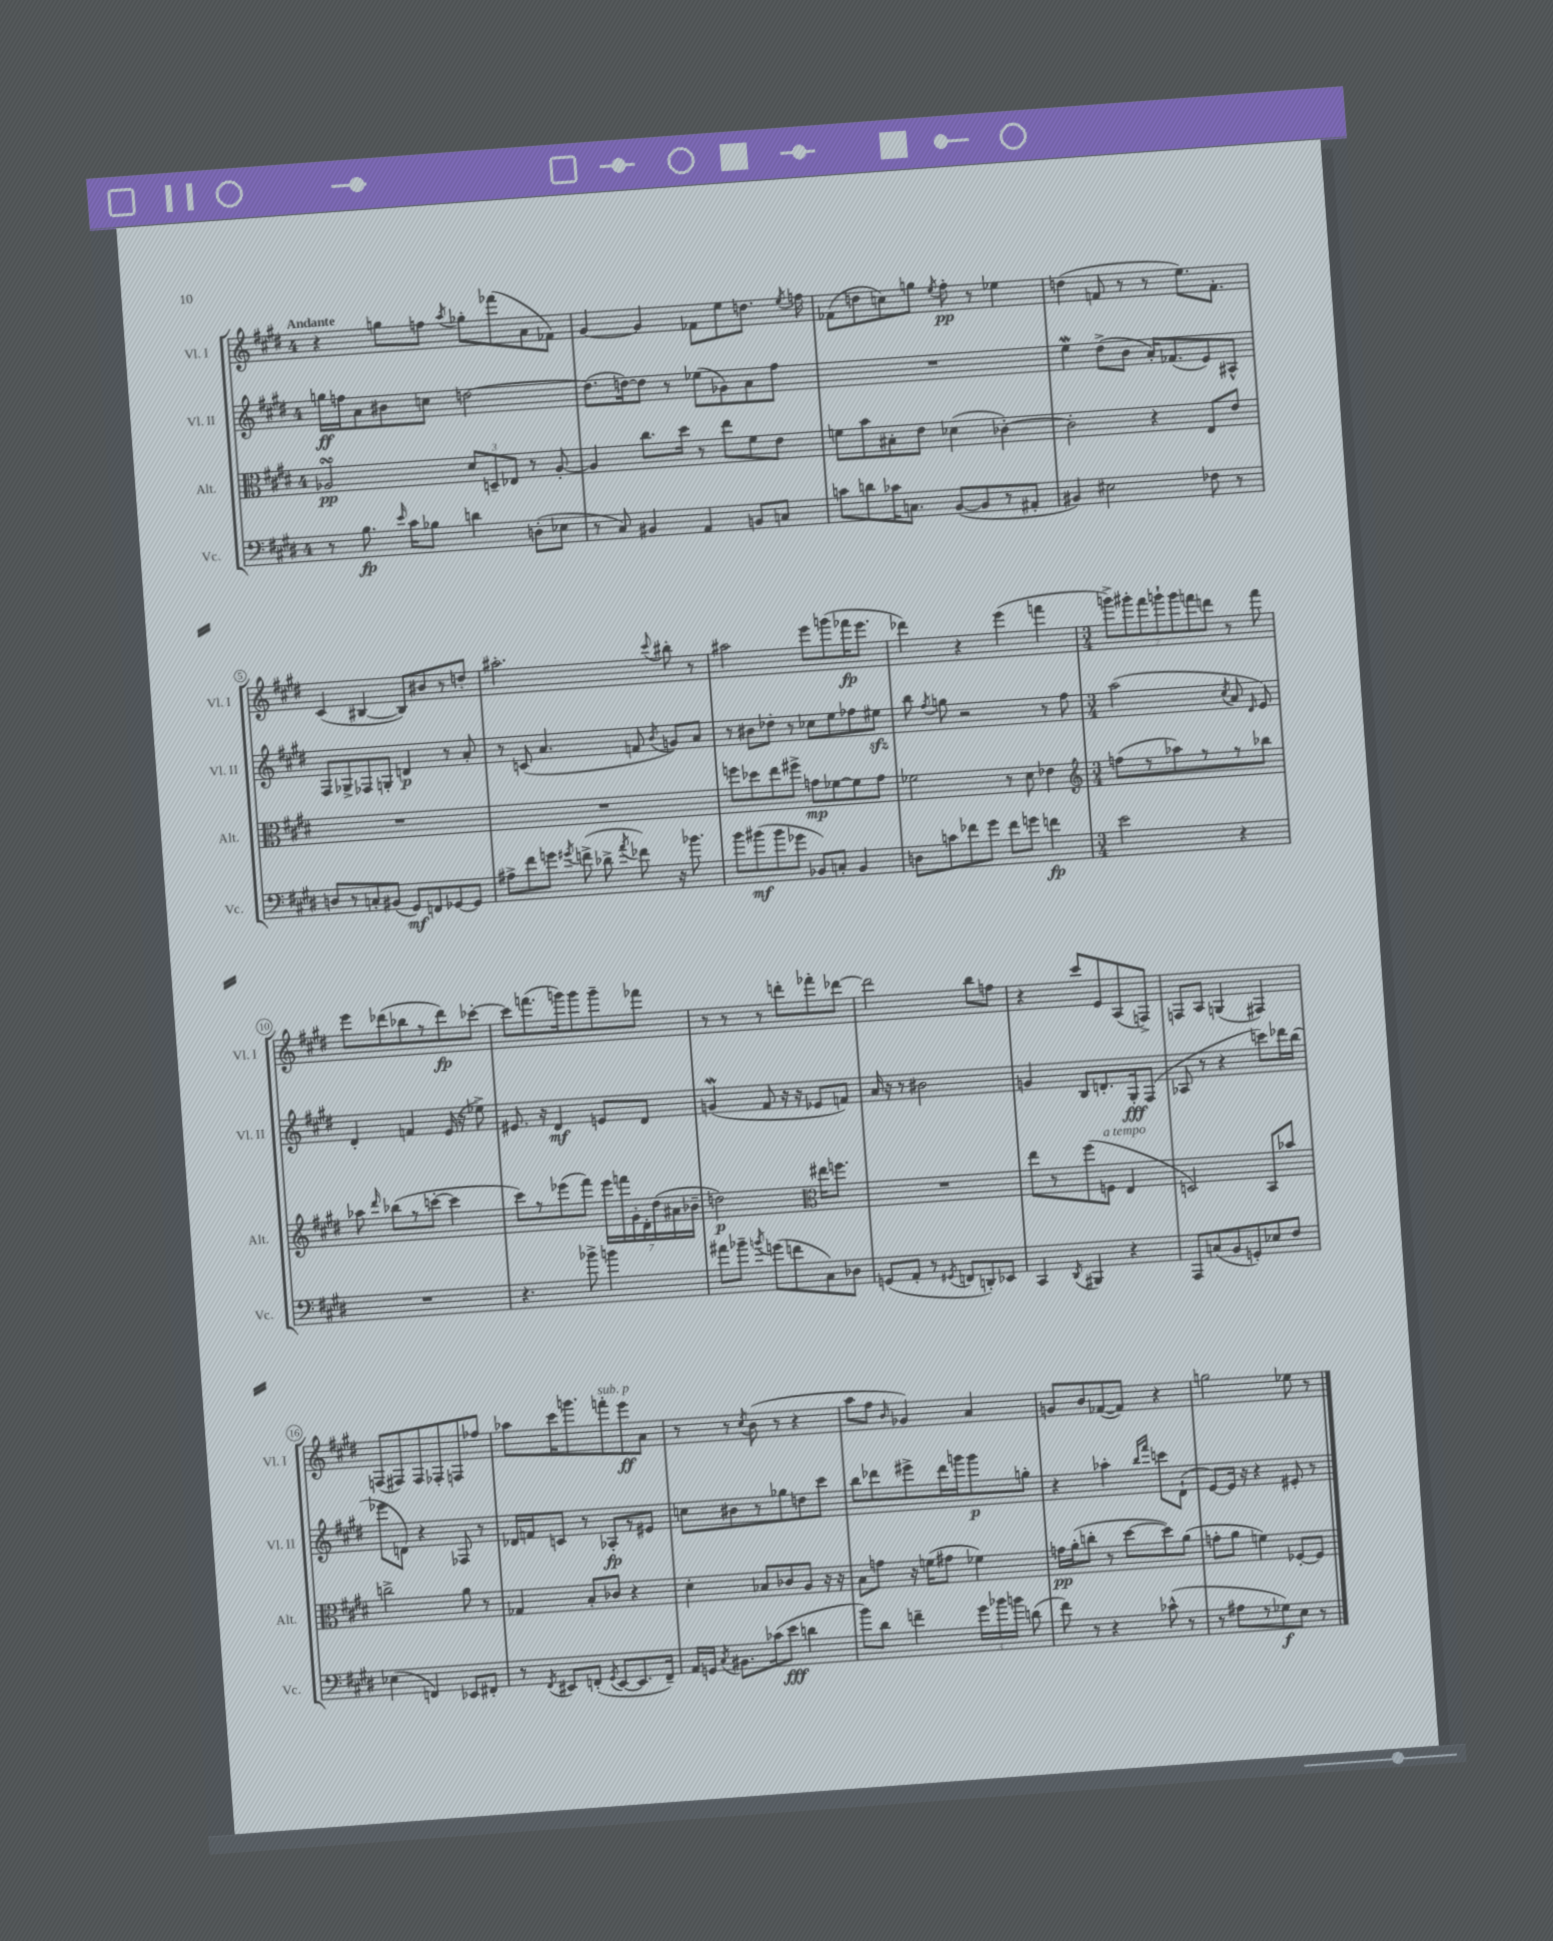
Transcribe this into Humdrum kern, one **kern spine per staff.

**kern	**dynam	**kern	**dynam	**kern	**dynam	**kern	**dynam
*part4	*part4	*part3	*part3	*part2	*part2	*part1	*part1
*staff4	*staff4	*staff3	*staff3	*staff2	*staff2	*staff1	*staff1
*I"Vc.	*	*I"Alt.	*	*I"Vl. II	*	*I"Vl. I	*
*I'Vc.	*	*I'Alt.	*	*I'Vl. II	*	*I'Vl. I	*
*clefF4	*	*clefC3	*	*clefG2	*	*clefG2	*
*k[f#c#g#d#]	*	*k[f#c#g#d#]	*	*k[f#c#g#d#]	*	*k[f#c#g#d#]	*
*M4/4	*	*M4/4	*	*M4/4	*	*M4/4	*
=1	=1	=1	=1	=1	=1	=1	=1
!	!	!	!	!	!	!LO:TX:a:B:t=Andante	!
8r	.	2A-XsSSs/	pp	16ggn\LL	ff	4r	.
.	.	.	.	16ffn\J	.	.	.
8.B\	fp	.	.	8a\	.	.	.
.	.	.	.	8b#X\	.	8ggn\L	.
16qqe/	.	.	.	.	.	.	.
16c#\KL	.	.	.	.	.	.	.
8B-X\J	.	.	.	8ccn\J	.	8ffn\J	.
.	.	.	.	.	.	8qaa/	.
4dn\	.	12d#/L	.	[2ddn\	.	8gg-X'\L	.
.	.	12Dn~/	.	.	.	.	.
.	.	.	.	.	.	(8fff-X\	.
.	.	12E-X/J	.	.	.	.	.
(8Dn'\L	.	8r	.	.	.	8a\	.
8E-X\J	.	[8A-'/	.	.	.	8f-X\J)	.
=2	=2	=2	=2	=2	=2	=2	=2
8r	.	4A-/]	.	(8.dd\L]	.	[4g#/	.
8C#/)	.	.	.	.	.	.	.
.	.	.	.	[16ddn\k)	.	.	.
4BB#X/	.	8.cc#\L	.	8dd\J]	.	4g#/]	.
.	.	.	.	8r	.	.	.
.	.	16dd#\Jk	.	.	.	.	.
4AA/	.	8r	.	(8ee-X\L	.	8f-X\L	.
.	.	8ee\L	.	8g-X\)	.	8ee\	.
8BBn/L	.	8f#\	.	8a\	.	8.ddn\J	.
8Cn/J	.	8e\J	.	8ff#\J	.	.	.
.	.	.	.	.	.	8qee/	.
.	.	.	.	.	.	16ffn\	.
=3	=3	=3	=3	=3	=3	=3	=3
8cn\L	.	8fn\L	.	1r	.	(8f-X\L	.
8dn\	.	8b\	.	.	.	8ddn\	.
16c-X\K	.	8B#X'\	.	.	.	8ccn\)	.
8.Cn\J	.	.	.	.	.	.	.
.	.	8e\J	.	.	.	8ggn\J	.
.	.	.	.	.	.	8qee/	.
([8BB/L	.	(4d-X\	.	.	.	8ff#'\	pp
8BB/]	.	.	.	.	.	8r	.
8r	.	[4c-X'\)	.	.	.	4ee-X\	.
8AA#X'/J	.	.	.	.	.	.	.
=4	=4	=4	=4	=4	=4	=4	=4
4BB#X/)	.	2c-'\]	.	4eew\	.	(4ddn\	.
2E#X\	.	.	.	(8dd#^\L	.	8fn/	.
.	.	.	.	8b\J	.	8r	.
.	.	4r	.	16a'/KL)	.	8r	.
.	.	.	.	(8.f-X/	.	.	.
.	.	.	.	.	.	8.ee\L)	.
8F-X\	.	8E/L	.	8e/)	.	.	.
.	.	.	.	.	.	8.f'\J	.
8r	.	8e/J	.	8A#X^^/J	.	.	.
!!LO:LB:g=z
=5	=5	=5	=5	=5	=5	=5	=5
8Dn/L	.	1r	.	8F#/L	.	(4c#/	.
8r	.	.	.	8G-X^/	.	.	.
8Cn'/	.	.	.	8F-X/	.	[4B#X/	.
(8BB#X/J	.	.	.	8Gn'/J	.	.	.
8GG#/L)	mf	.	.	4dn/	p	8B#/L])	.
8FFn/	.	.	.	.	.	8b#X/	.
[8GG-X/	.	.	.	8r	.	8r	.
8GG-/J]	.	.	.	8a'/	.	8ddn'/J	.
=6	=6	=6	=6	=6	=6	=6	=6
8A#X^\L	.	1r	.	8r	.	2.aa#X'\	.
8f#\	.	.	.	(8cn/	.	.	.
8gn\J	.	.	.	4.a/	.	.	.
8qg#X/	.	.	.	.	.	.	.
(8fn^\	.	.	.	.	.	.	.
8d-X^\	.	.	.	.	.	.	.
8qa/	.	.	.	.	.	.	.
8f-X\)	.	.	.	8fn/	.	.	.
.	.	.	.	8qb/	.	8qqccc#/	.
16r	.	.	.	8gn/L)	.	8bb#X'\	.
8.b-X\	.	.	.	.	.	.	.
.	.	.	.	8a/J	.	8r	.
=7	=7	=7	=7	=7	=7	=7	=7
8b\L	.	8ffn\L	.	8r	.	2aa#X\	.
(8b#X\	mf	8dd-X\	.	8b#X\L	.	.	.
8b#\	.	8ee\	.	8dd-X'\J	.	.	.
8g-X\J	.	8ff#X^\J	.	8r	.	.	.
8BB-X/L)	.	8gn\L	mp	8cc-X\L	.	8eee\L	.
8Cn'/J	.	[8f-X\	.	8ee\	.	(8gggn\	.
4BB-/	.	8f-\]	.	8ff-X\	.	16fff-X\K	fp
.	.	.	.	.	.	8.eee\J	.
.	.	8g\J	.	8ee#Xzz\J	.	.	.
=8	=8	=8	=8	=8	=8	=8	=8
8Dn\L	.	2f-X\	.	8bb\	.	4ddd-X\)	.
.	.	.	.	8qff#/	.	.	.
8cn\	.	.	.	8ggn\	.	.	.
8f-X\	.	.	.	2r	.	4r	.
8g#\J	.	.	.	.	.	.	.
8f-\L	.	8r	.	.	.	(4eee\	.
8gn\J	.	8d#\	.	.	.	.	.
4fn\	fp	4e-X\	.	8r	.	4fffn\	.
.	.	.	.	8ff#\	.	.	.
=9	=9	=9	=9	=9	=9	=9	=9
*	*	*clefG2	*	*	*	*	*
*M3/4	*	*M3/4	*	*M3/4	*	*M3/4	*
2e\	.	(8ffn\L	.	(2aa\	.	14gggn^\L)	.
.	.	.	.	.	.	14ggg#X'\	.
.	.	8r	.	.	.	.	.
.	.	.	.	.	.	14fff#\	.
.	.	.	.	.	.	14gggn`\	.
.	.	8aa-X\)	.	.	.	.	.
.	.	.	.	.	.	14ggg\	.
.	.	.	.	.	.	14fffn\	.
.	.	8r	.	.	.	.	.
.	.	.	.	.	.	14dddn\J	.
.	.	.	.	8qcc#/	.	.	.
4r	.	8r	.	8a/	.	8r	.
.	.	.	.	16qqd#/	.	.	.
.	.	8bb-X\J	.	8e/)	.	8fff\	.
!!LO:LB:g=z
=10	=10	=10	=10	=10	=10	=10	=10
2.r	.	8aa-X\	.	4d#'/	.	8eee\L	.
.	.	16qqddd#/	.	.	.	.	.
.	.	(8bb-X\L	.	.	.	(8ddd-X\	.
.	.	8r	.	4fn/	.	8bb-X\	.
.	.	[8cccn'\J	.	.	.	8r	.
.	.	4ccc\]	.	(16e/	.	8ddd-\)	fp
.	.	.	.	16r	.	.	.
.	.	.	.	8ee-X^\)	.	[8ccc-X'\J	.
=11	=11	=11	=11	=11	=11	=11	=11
4.r	.	8ccc#\L)	.	8.e#X/	.	8ccc-\L]	.
.	.	8r	.	.	.	(8.fffn\	.
.	.	.	.	16r	.	.	.
.	.	(8eee-X\	.	4d#/	mf	.	.
.	.	.	.	.	.	16gggn\k)	.
8b-X^\	.	8fff#\J)	.	.	.	8ggg\	.
4bn\	.	28eee-\LL	.	8en/L	.	8ggg~\	.
.	.	28fffn\	.	.	.	.	.
.	.	28g#'\	.	.	.	.	.
.	.	28d#'\	.	.	.	.	.
.	.	.	.	8d#/J	.	8fff-X\J	.
.	.	(28dd#\	.	.	.	.	.
.	.	28a#X\	.	.	.	.	.
.	.	28b-X~\JJ	.	.	.	.	.
=12	=12	=12	=12	=12	=12	=12	=12
8a#X\L	.	2ddn\)	p	(4gnw/	.	8r	.
8b-X~\J	.	.	.	.	.	8r	.
8qbn/	.	.	.	.	.	.	.
(8gn\L	.	.	.	8f#/	.	8r	.
8fn\	.	.	.	16r	.	8dddn'\L	.
.	.	.	.	16r	.	.	.
*	*	*clefC3	*	*	*	*	*
8C#\)	.	16ee#X\KL	.	8e-X/L	.	8fff-X'\	.
.	.	8.ffn\J	.	.	.	.	.
8D-X\J	.	.	.	8fn/J)	.	[8ddd-X\J	.
=13	=13	=13	=13	=13	=13	=13	=13
(8GGn/L	.	2.r	.	16a/	.	2ddd-\]	.
.	.	.	.	16r	.	.	.
8AA'/J	.	.	.	8r	.	.	.
8r	.	.	.	2b#X\	.	.	.
8qGG#X/	.	.	.	.	.	.	.
8FFn/L	.	.	.	.	.	.	.
8DDn'/)	.	.	.	.	.	8bb\L	.
8EE-X/J	.	.	.	.	.	8ffn\J	.
=14	=14	=14	=14	=14	=14	=14	=14
4CC#/	.	8ee\L	.	4gn/	.	4r	.
.	.	8r	.	.	.	.	.
8qDD#/	.	.	.	.	.	.	.
4BBB#X/	.	(8ff#\	.	8B/L	.	8ccc#/L	.
!	!	!LO:TX:a:i:t=a tempo	!	!	!	!	!
.	.	8Fn\J	.	8.dn'/	.	8e/	.
4r	.	4E/	.	.	.	(8A/	.
.	.	.	.	16G#'/k	fff	.	.
.	.	.	.	(8F#/J	.	8Fn^/J)	.
=15	=15	=15	=15	=15	=15	=15	=15
8AAA/L	.	2Dn/)	.	8A-X/	.	8Fn/L	.
(8Cn/	.	.	.	8r	.	8A/J	.
8BB/	.	.	.	4r	.	(4Gn/	.
8GGn'/)	.	.	.	.	.	.	.
8E-X/	.	8BB/L	.	8cccn\L)	.	4F#X/)	.
8F#/J	.	8b-X/J	.	16ddd-X\L	.	.	.
.	.	.	.	(16bb\JJ	.	.	.
!!LO:LB:g=z
=16	=16	=16	=16	=16	=16	=16	=16
(4E-X\	.	2ccn^\	.	8eee-X\L	.	(8Fn/L	.
.	.	.	.	8dn\J)	.	8F#X/)	.
4FFn/)	.	.	.	4r	.	8F#/	.
.	.	.	.	.	.	8F-X'/	.
8EE-X/L	.	8a\	.	8F-X/	.	8Fn/	.
8FF#X'/J	.	8r	.	8r	.	8ff-X/J	.
=17	=17	=17	=17	=17	=17	=17	=17
8r	.	4G-X/	.	16d-X/LL	.	8aa-X\L	.
.	.	.	.	16fn/J	.	.	.
8qFF#/	.	.	.	.	.	.	.
8EE#X/L	.	.	.	8cn/J	.	16ccc#\K	.
.	.	.	.	.	.	8.gggn\	.
(8FFn'/J	.	8B'/L	.	8r	.	.	.
8qGG#/	.	.	.	.	.	.	.
!	!	!	!	!	!	!LO:TX:a:i:t=sub. p	!
[8EE#/L	.	8c-X/J	.	8A-X'/L	fp	8fffn'\	.
8.EE#/]	.	4r	.	8r	.	8eee\	ff
.	.	.	.	8e#X/J	.	8a\J	.
16FF~/Jk)	.	.	.	.	.	.	.
=18	=18	=18	=18	=18	=18	=18	=18
16AA/LL	.	4d#'\	.	8ccn\L	.	8r	.
16GGn/JJ	.	.	.	.	.	.	.
8qC#/	.	.	.	.	.	.	.
8.BB#X\L	.	.	.	8b#X\	.	8r	.
.	.	.	.	.	.	8qcc#/	.
.	.	8B-X/L	.	8r	.	(8b\	.
(16c-X\k	.	.	.	.	.	.	.
8e\J	fff	8c-X/	.	8gg-X\	.	8r	.
4dn\	.	8A/J	.	8ddn\	.	4r	.
.	.	16r	.	8ccc#\J	.	.	.
.	.	16r	.	.	.	.	.
=19	=19	=19	=19	=19	=19	=19	=19
8b\L)	.	8B\L	.	8bb\L	.	8aa\L	.
8d#\J	.	8gn\J	.	8ddd-X\	.	8ff#\J	.
.	.	.	.	.	.	16qqb/	.
4fn~\	.	16r	.	8eee#X^\	.	4g-X/)	.
.	.	(16fn\KL	.	.	.	.	.
.	.	8g#X\J	.	16ddd-\L	.	.	.
.	.	.	.	16gggn\J	.	.	.
24g#\LL	.	4f-X\)	.	8ggg\	p	4a/	.
24b-X\	.	.	.	.	.	.	.
24bn\JJ	.	.	.	.	.	.	.
(8dn\	.	.	.	8ggn'\J	.	.	.
=20	=20	=20	=20	=20	=20	=20	=20
8f#\)	.	16gn\LL	pp	4r	.	8gn/L	.
.	.	(16a'\J	.	.	.	.	.
8r	.	8ccn'\J	.	.	.	8b/	.
4r	.	8r	.	4aa-X'\	.	([8f-X/	.
.	.	[8dd#\L	.	.	.	8f-/J])	.
.	.	.	.	16qqbb/LL	.	.	.
.	.	.	.	16qqfff#/JJ	.	.	.
(8c-X^^\	.	8dd#\])	.	8cccn\L	.	4r	.
8r	.	(8a\J	.	(8d#`\J	.	.	.
=21	=21	=21	=21	=21	=21	=21	=21
8r	.	8gn'\L	.	[8e/L)	.	2ggn\	.
8A#X\L	.	8a\J	.	16e/Jk]	.	.	.
.	.	.	.	16r	.	.	.
8r	.	4fn\)	.	4r	.	.	.
8G-X\)	f	.	.	.	.	.	.
8E\J	.	[8F-X'/L	.	8e#X'/	.	8ee-X\	.
8r	.	8F-/J]	.	8r	.	8r	.
==	==	==	==	==	==	==	==
*-	*-	*-	*-	*-	*-	*-	*-
